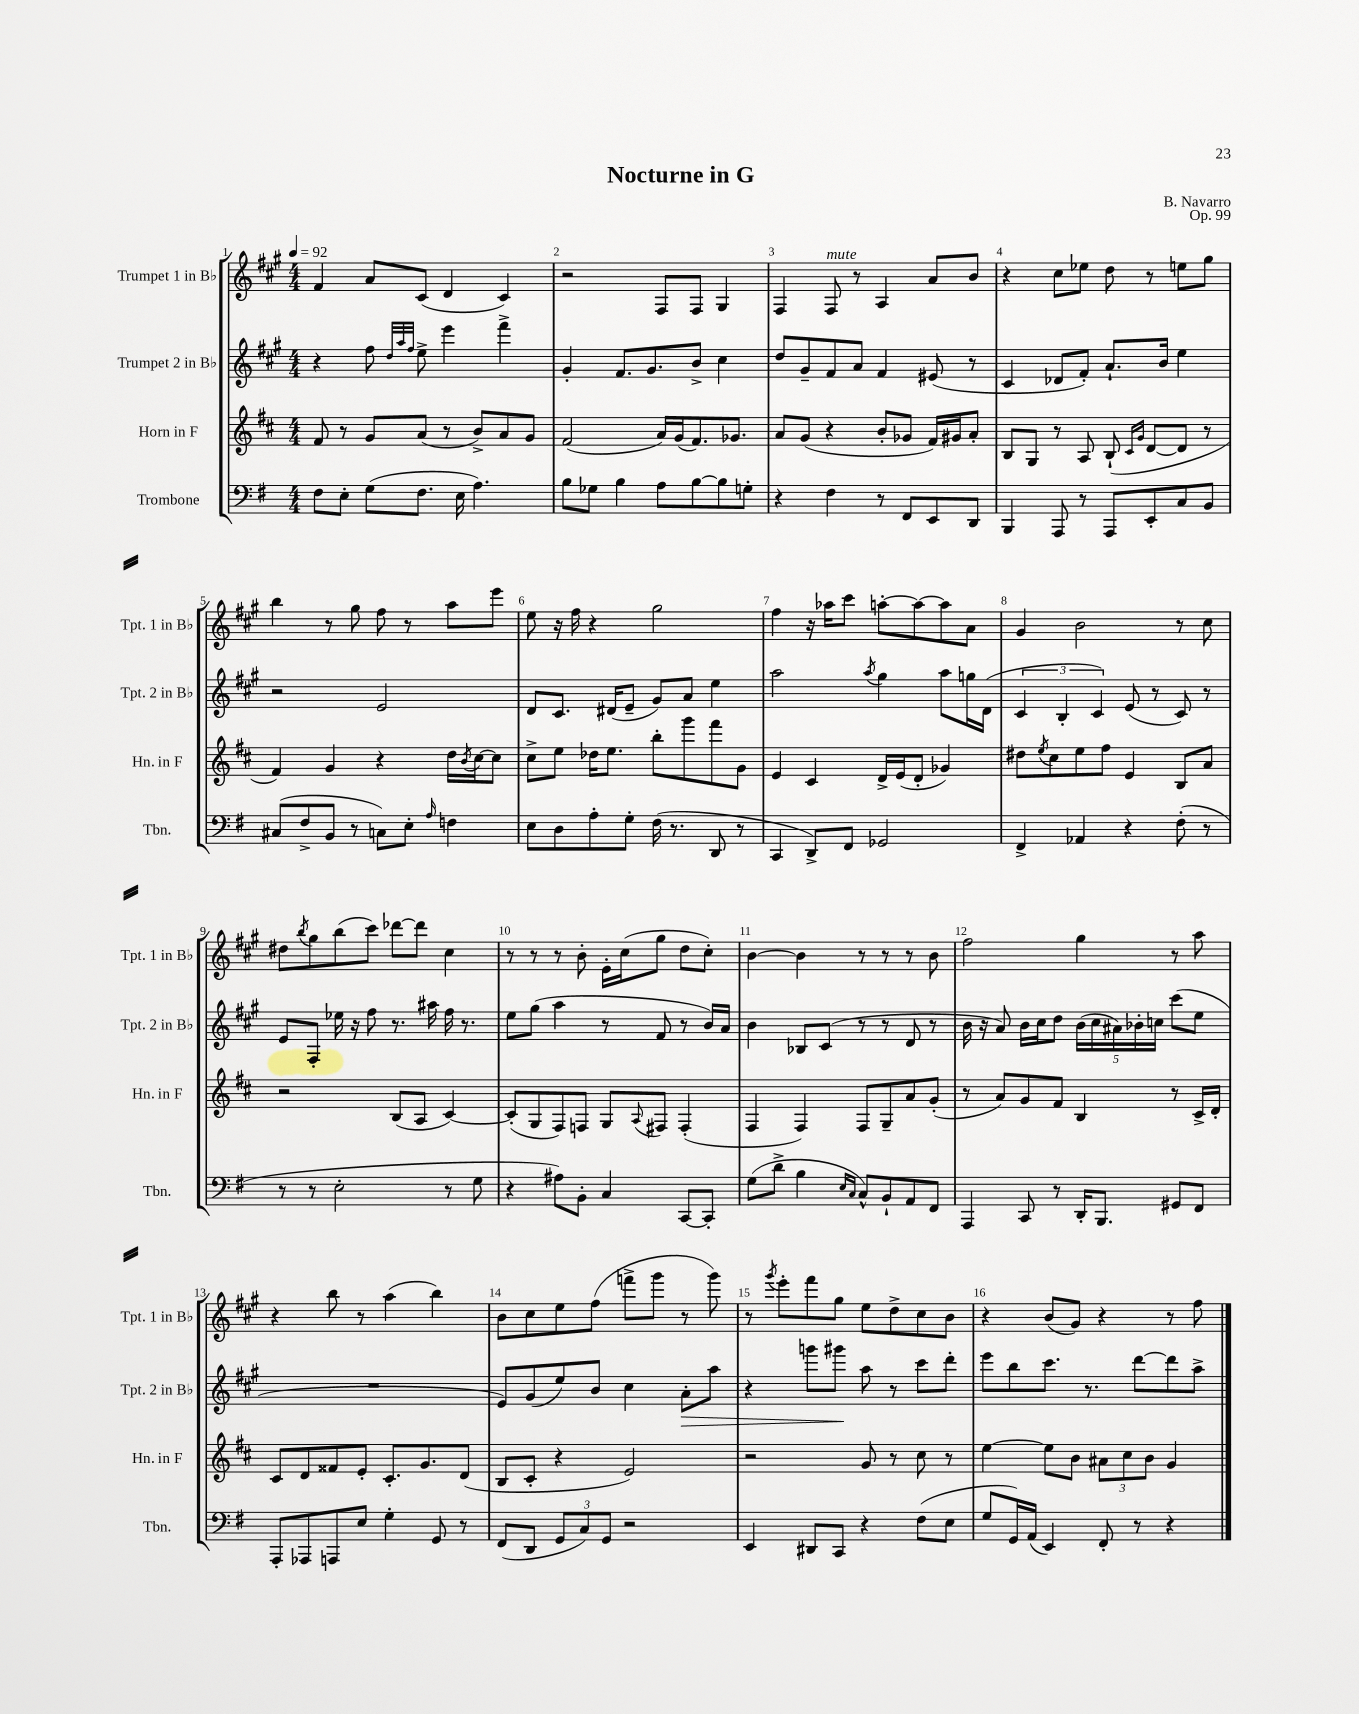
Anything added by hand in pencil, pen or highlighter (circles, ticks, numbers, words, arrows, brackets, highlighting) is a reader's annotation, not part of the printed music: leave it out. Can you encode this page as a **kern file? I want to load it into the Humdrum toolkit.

**kern	**kern	**kern	**dynam	**kern
*part4	*part3	*part2	*part2	*part1
*staff4	*staff3	*staff2	*staff2	*staff1
*I"Trombone	*I"Horn in F	*I"Trumpet 2 in B♭	*	*I"Trumpet 1 in B♭
*I'Tbn.	*I'Hn. in F	*I'Tpt. 2 in B♭	*	*I'Tpt. 1 in B♭
*clefF4	*clefG2	*clefG2	*	*clefG2
*k[f#]	*k[f#c#]	*k[f#c#g#]	*	*k[f#c#g#]
*M4/4	*M4/4	*M4/4	*	*M4/4
*MM92	*MM92	*MM92	*	*MM92
=1	=1	=1	=1	=1
8F#\L	8f#/	4r	.	4f#/
8E'\J	8r	.	.	.
(8G\L	8g/L	8ff#\	.	8a/L
.	.	32qqdd/LLL	.	.
.	.	32qqaa/	.	.
.	.	32qqff#/JJJ	.	.
8.F#\J	(8a/J	8ee^\	.	(8c#/J
.	8r	4eee\	.	4d/
16E\	.	.	.	.
4.A\)	8b^/L)	.	.	.
.	8a/	4fff#^\	.	4c#/)
.	8g/J	.	.	.
=2	=2	=2	=2	=2
8B\L	(2f#/	4g#'/	.	2r
8G-X\J	.	.	.	.
4B\	.	8.f#/L	.	.
.	.	8.g#/	.	.
8A\L	16a/LL)	.	.	8F#/L
.	(16g/J	.	.	.
[8B\	8.f#/)	8b^/J	.	8F#/J
8B\]	.	4cc#\	.	4G#/
.	8.g-X/J	.	.	.
8Gn'\J	.	.	.	.
=3	=3	=3	=3	=3
4r	8a/L	8dd/L	.	4F#/
.	(8g/J	8g#~/	.	.
!	!	!	!	!LO:TX:a:i:t=mute
4F#\	4r	8f#/	.	8F#/
.	.	8a/J	.	8r
8r	8b'/L	4f#/	.	4A/
8FF#/L	8g-X/J	.	.	.
8EE/	16f#/LL)	(8e#X/	.	8a/L
.	16g#X/J	.	.	.
8DD/J	8a'/J	8r	.	8b/J
=4	=4	=4	=4	=4
4BBB/	8B/L	4c#/	.	4r
.	8G/J	.	.	.
8AAA/	8r	8d-X/L	.	8cc#\L
8r	8A/	8f#'/J)	.	8ee-X\J
8AAA/L	(8B`/	8.a`/L	.	8dd\
.	16qqc#/LL	.	.	.
.	16qqg/JJ	.	.	.
8EE'/	[8d/L	.	.	8r
.	.	16b/Jk	.	.
8C/	8d/J]	4ee\	.	8een\L
8BB/J	8r	.	.	8gg#\J
!!LO:LB:g=z
=5	=5	=5	=5	=5
(8C#X/L	4f#/)	2r	.	4bb\
8F#^/	.	.	.	.
8BB/J	4g/	.	.	8r
8r	.	.	.	8gg#\
8Cn\L)	4r	2e/	.	8ff#\
8E'\J	.	.	.	8r
16qqA/	.	.	.	.
4Fn\	16dd\LL	.	.	8aa\L
.	8qb/	.	.	.
.	[16cc#\J	.	.	.
.	8cc#\J]	.	.	8eee\J
=6	=6	=6	=6	=6
8E\L	8cc#^\L	8d/L	.	8ee\
8D\	8ee\J	8.c#/J	.	16r
.	.	.	.	16ff#\
8A'\	16dd-X\KL	.	.	4r
.	8.ee\J	(16d#X/KL	.	.
8G'\J	.	8e~/J	.	.
(16F#\	8bb'\L	8g#/L)	.	2gg#\
8.r	.	.	.	.
.	8ggg\	8a/J	.	.
8DD/	8fff#\	4ee\	.	.
8r	8g\J	.	.	.
=7	=7	=7	=7	=7
4CC/	4e/	2aa\	.	4ff#\
8DD^/L)	4c#/	.	.	16r
.	.	.	.	16aa-X\KL
8FF#/J	.	.	.	8ccc#\J
.	.	8qaa/	.	.
2GG-X/	16d^/LL	4gg#\	.	[8aan'\L
.	(16e/J	.	.	.
.	8d'/J	.	.	8aa\_
.	4g-X/)	8aa\L	.	8aa\]
.	.	16ggn\L	.	8a\J
.	.	(16d\JJ	.	.
=8	=8	=8	=8	=8
4FF#^/	8dd#X\L	6c#/	.	4g#/
.	8qee/	.	.	.
.	8cc#\	.	.	.
.	.	6B'/	.	.
4AA-X/	8ee\	.	.	2b\
.	.	6c#/)	.	.
.	8ff#\J	.	.	.
4r	4e/	(8e/	.	.
.	.	8r	.	.
(8F#'\	8B/L	8c#/)	.	8r
8r	8a/J	8r	.	8cc#\
!!LO:LB:g=z
=9	=9	=9	=9	=9
8r	2r	8e/L	.	8dd#X\L
.	.	.	.	8qbb/
8r	.	8F#'/J	.	8gg#\
2E'\	.	16ee-X\	.	(8bb\
.	.	16r	.	.
.	.	8ff#\	.	8ccc#\J)
.	(8B/L	8.r	.	[8ddd-X\L
.	8A/J	.	.	8ddd-\J]
.	.	16aa#X\	.	.
8r	[4c#/)	16ff#\	.	4cc#\
.	.	8.r	.	.
8G\	.	.	.	.
=10	=10	=10	=10	=10
4r	(8c#'/L]	8ee\L	.	8r
.	8G/	(8gg#\J	.	8r
8A#X\L)	8F#/)	4aa\	.	8r
8BB'\J	8Fn/J	.	.	8b'\
4C/	8G/L	8r	.	16e'\LL
.	.	.	.	(16cc#\J
.	8qqA/	.	.	.
.	8F#X/J	8f#/	.	8gg#\J
[8CC/L	(4F#'/	8r	.	8dd\L
8CC'/J]	.	16b/LL)	.	8cc#'\J)
.	.	16a/JJ	.	.
=11	=11	=11	=11	=11
(8G\L	4F#/	4b\	.	[4b\
8d^\J	.	.	.	.
4B\	4F#/)	8B-X/L	.	4b\]
.	.	(8c#/J	.	.
16qqE/LL	.	.	.	.
16qqC/JJ	.	.	.	.
8C^^/L)	8F#/L	8r	.	8r
8BB`/	8G~/	8r	.	8r
8AA/	8a/	8d/	.	8r
8FF#/J	(8g'/J	8r	.	8b\
=12	=12	=12	=12	=12
4AAA/	8r	16b\	.	2ff#\
.	.	16r	.	.
.	8a/L)	8a/)	.	.
8CC/	8g/	16b\LL	.	.
.	.	16cc#\J	.	.
8r	8f#/J	8dd\J	.	.
16DD'/KL	4B/	(20b\LL	.	4gg#\
.	.	20cc#\	.	.
8.BBB/J	.	.	.	.
.	.	20a#X\)	.	.
.	.	20b-X'\	.	.
.	.	20ccn\JJ	.	.
8GG#X/L	8r	(8ccc#\L	.	8r
8FF#/J	16c#^/LL	8ee\J	.	8aa\
.	16d'/JJ	.	.	.
!!LO:LB:g=z
=13	=13	=13	=13	=13
8AAA'/L	8c#/L	1r	.	4r
8AAA-X/	8d/	.	.	.
8AAAn/	8f##X/	.	.	8bb\
8E/J	8e'/J	.	.	8r
4G'\	8.c#'/L	.	.	(4aa\
.	8.g/	.	.	.
8GG/	.	.	.	4bb\)
8r	(8d/J	.	.	.
=14	=14	=14	=14	=14
(8FF#/L	8B/L	8e/L)	.	8b\L
8DD/J	8c#'/J	(8g#/	.	8cc#\
12GG/L	4r	8ee/)	.	8ee\
12C/)	.	.	.	.
.	.	8b/J	.	(8ff#\J
12GG/J	.	.	.	.
2r	2e/)	4cc#\	.	8fffn^\L
.	.	.	.	8ggg#\J
!	!	!	!LO:HP:b	!
.	.	8a'\L	>	8r
.	.	8aa\J	.	8ggg#\)
=15	=15	=15	=15	=15
4EE/	2r	4r	.	8r
.	.	.	.	8qggg#/
.	.	.	.	8eee'\L
8DD#X/L	.	8gggn\L	.	8fff#\
8CC/J	.	8ggg#X\J	.	8gg#\J
4r	8g/	8aa\	]	8ee\L
.	8r	8r	.	8dd^\
(8F#\L	8cc#\	8ccc#\L	.	8cc#\
8E\J	8r	8ddd'\J	.	8b\J
=16	=16	=16	=16	=16
8G/L	[4ee\	8eee\L	.	4r
16GG/L)	.	8bb\	.	.
(16AA/JJ	.	.	.	.
4EE/)	8ee\L]	8.ccc#\J	.	(8b/L
.	8b\J	.	.	8g#/J)
.	.	8.r	.	.
8FF#'/	12a#X\L	.	.	4r
.	12cc#\	.	.	.
8r	.	[8ddd\L	.	.
.	12b\J	.	.	.
4r	4g/	8ddd\]	.	8r
.	.	8aa^\J	.	8ff#\
==	==	==	==	==
*-	*-	*-	*-	*-
